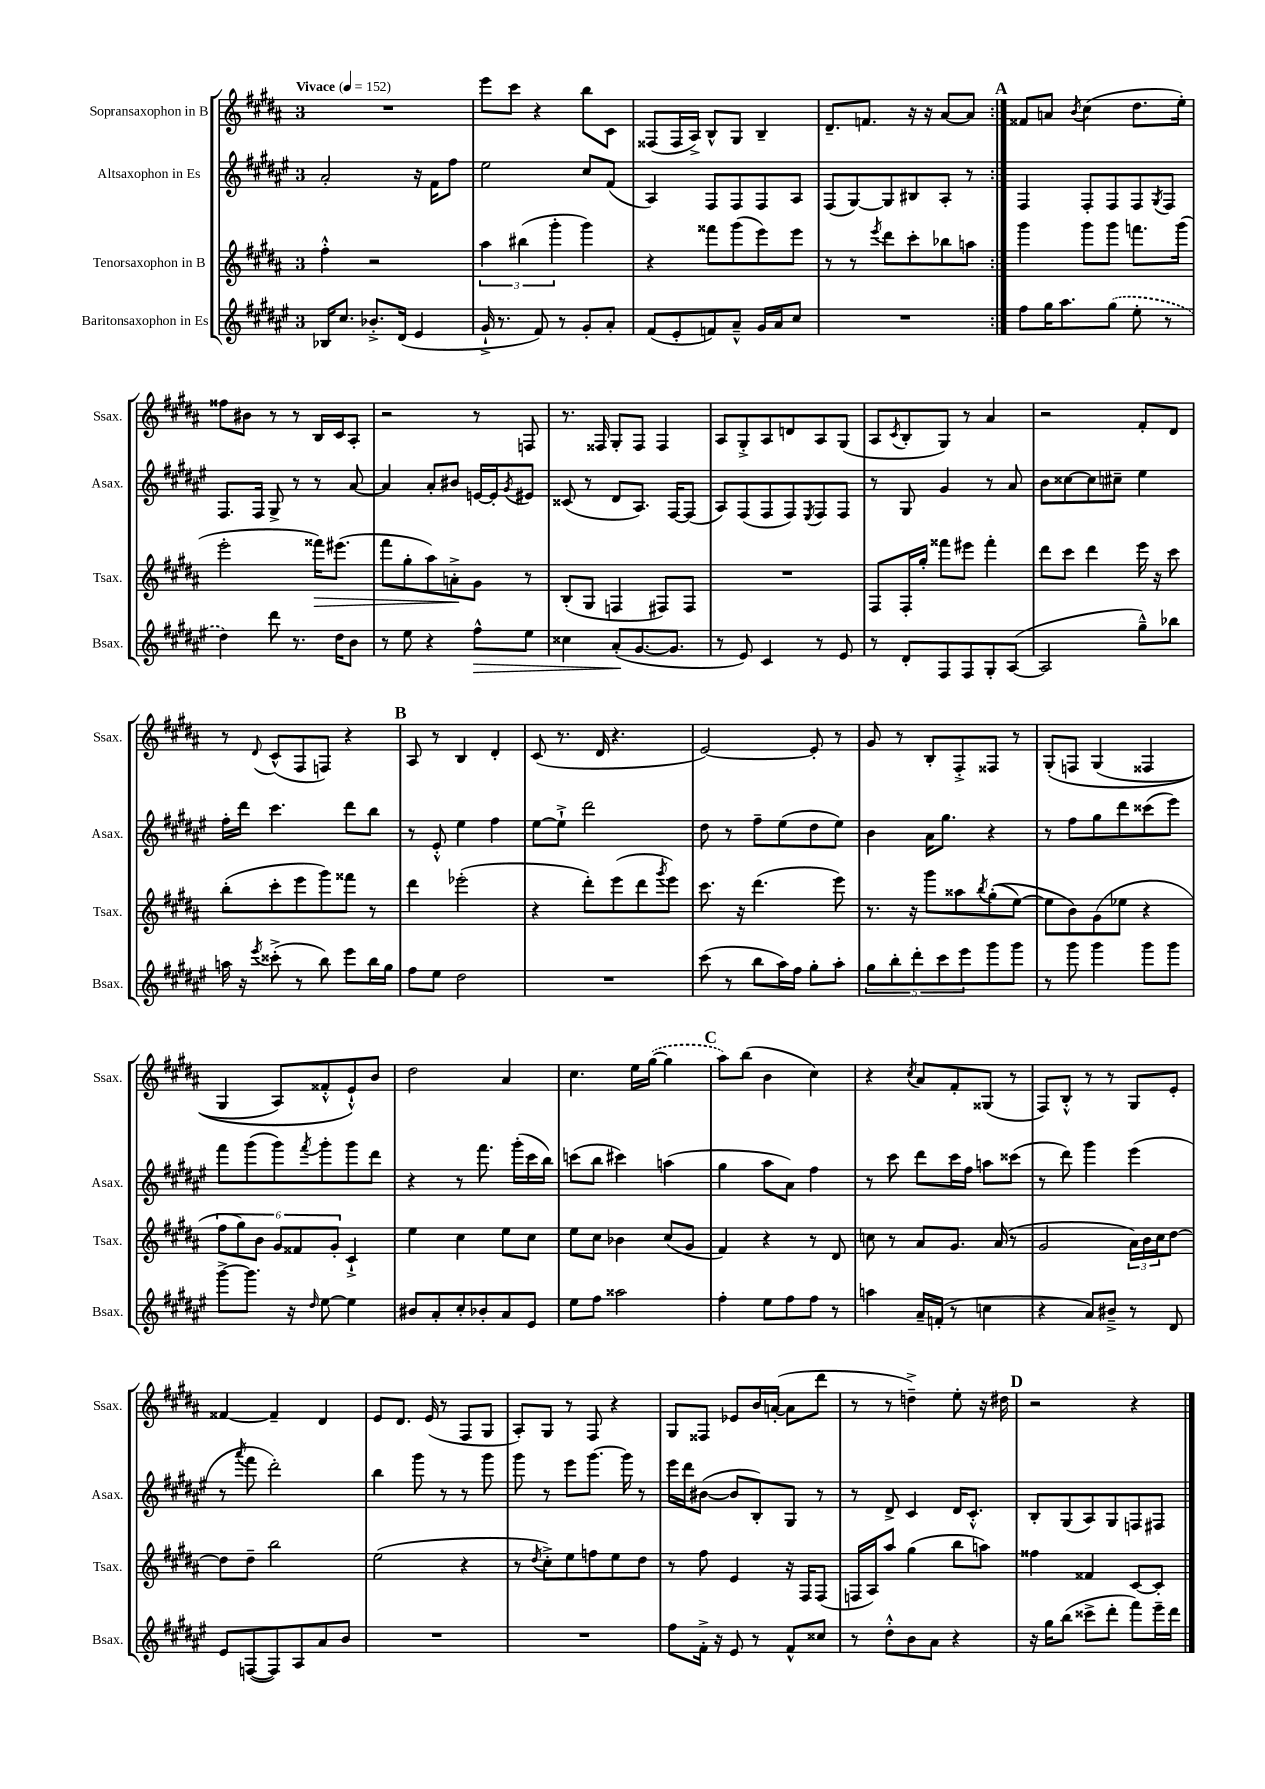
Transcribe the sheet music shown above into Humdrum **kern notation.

**kern	**dynam	**kern	**dynam	**kern	**kern
*part4	*part4	*part3	*part3	*part2	*part1
*staff4	*staff4	*staff3	*staff3	*staff2	*staff1
*I"Baritonsaxophon in Es	*	*I"Tenorsaxophon in B	*	*I"Altsaxophon in Es	*I"Sopransaxophon in B
*I'Bsax.	*	*I'Tsax.	*	*I'Asax.	*I'Ssax.
*clefG2	*	*clefG2	*	*clefG2	*clefG2
*k[f#c#g#d#a#e#]	*	*k[f#c#g#d#a#]	*	*k[f#c#g#d#a#e#]	*k[f#c#g#d#a#]
*M3/4	*	*M3/4	*	*M3/4	*M3/4
*MM152	*	*MM152	*	*MM152	*MM152
=1	=1	=1	=1	=1	=1
!	!	!	!	!	!LO:TX:a:B:t=Vivace
16B-X/KL	.	4ff#'^^\	.	2a#'/	2.r
8.cc#/J	.	.	.	.	.
8.b-X'^/L	.	2r	.	.	.
(16d#/Jk	.	.	.	.	.
4e#/	.	.	.	16r	.
.	.	.	.	16f#\KL	.
.	.	.	.	8ff#\J	.
=2	=2	=2	=2	=2	=2
16g#`^/	.	6aa#\	.	2ee#\	8eee\L
8.r	.	.	.	.	.
.	.	.	.	.	8ccc#\J
.	.	(6bb#X\	.	.	.
8f#/)	.	.	.	.	4r
.	.	6ggg#'\	.	.	.
8r	.	.	.	.	.
8g#'/L	.	4ggg#\)	.	8cc#/L	8bb\L
8a#'/J	.	.	.	(8f#/J	8c#\J
=3	=3	=3	=3	=3	=3
(8f#/L	.	4r	.	4A#/)	(8F##X/L
8e#'/	.	.	.	.	16F##/L
.	.	.	.	.	16A#^/JJ)
8fn/)	.	8fff##X\L	.	8F#/L	8B^^/L
8a#~^^/J	.	(8ggg#\	.	8F#/	8G#/J
16g#/LL	.	8eee\)	.	8F#/	4B~/
16a#/J	.	.	.	.	.
8cc#/J	.	8eee\J	.	8A#/J	.
=4	=4	=4	=4	=4	=4
2.r	.	8r	.	(8F#/L	8.d#~/L
.	.	8r	.	[8G#/)	.
.	.	.	.	.	8.fn/J
.	.	8qeee/	.	.	.
.	.	8ddd#\L	.	8G#/]	.
.	.	8ccc#'\	.	8B#X/	16r
.	.	.	.	.	16r
.	.	8bb-X\	.	8A#'/J	[8a#/L
.	.	8aan\J	.	8r	8a#/J]
!!LO:REH:place=s1:t=A
=5:|!	=5:|!	=5:|!	=5:|!	=5:|!	=5:|!
8ff#\L	.	4ggg#\	.	4F#/	8f##X/L
16gg#\K	.	.	.	.	8an/J
8.aa#\	.	.	.	.	.
.	.	.	.	.	8qb/
.	.	8ggg#\L	.	8F#'/L	(4cc#\
(8gg#\J	.	8ggg#\J	.	8F#/	.
8ee#'\	.	8.fffn\L	.	8F#/	8.dd#\L
.	.	.	.	8qG#/	.
8r	.	.	.	8F#/J	.
.	.	(16ggg#\Jk	.	.	16ee'\Jk)
!!LO:LB:g=z
=6	=6	=6	=6	=6	=6
4dd#\)	.	2eee'\	.	8.F#/L	8ff##X\L
.	.	.	.	.	8b#X\J
.	.	.	.	16F#/Jk	.
8ddd#\	.	.	.	8G#^/	8r
8.r	.	.	.	8r	8r
!	!	!	!LO:HP:b	!	!
.	.	16fff##X\KL)	>	8r	16B/LL
16dd#\KL	.	(8.eee#X\J	.	.	16c#/J
8b\J	.	.	.	[8a#/	8A#'/J
=7	=7	=7	=7	=7	=7
8r	.	8fff#\L	.	4a#/]	2r
8ee#\	.	8gg#'\	.	.	.
4r	.	8aa#\)	.	8a#'/L	.
.	.	8an'^\	.	8b#X/J	.
!	!LO:HP:b	!	!	!	!
8ff#^^\L	>	8g#\J	]	[16en/LL	8r
.	.	.	.	16e'/J]	.
.	.	.	.	8qg#/	.
8ee#\J	.	8r	.	8e#X/J	8Fn/
=8	=8	=8	=8	=8	=8
4cc##X\	.	(8B'/L	.	(8c##X/	8.r
.	.	8G#/J	.	8r	.
.	.	.	.	.	16F##X/
(8a#'/L	.	4Fn/	.	8d#/L	8G#'/L
[8.g#/	]	.	.	8.A#/J)	8F##/J
.	.	8F#X/L)	.	.	4F##/
8.g#/J]	.	.	.	[16F#/KL	.
.	.	8F#/J	.	(8F#/J]	.
=9	=9	=9	=9	=9	=9
8r	.	2.r	.	8A#/L)	8A#/L
8e#/)	.	.	.	(8F#/	8G#'^/
4c#/	.	.	.	8F#/	8A#/
.	.	.	.	8F#/)	8dn/
.	.	.	.	8qE#/	.
8r	.	.	.	8F#/	8A#/
8e#/	.	.	.	8F#/J	(8G#/J
=10	=10	=10	=10	=10	=10
8r	.	8F#/L	.	8r	8A#/L
.	.	.	.	.	8qc#/
8d#'/L	.	16F#'/L	.	8G#/	8B'/
.	.	16gg#'/JJ	.	.	.
8F#/	.	8fff##X\L	.	4g#/	8G#/J)
8F#/	.	8eee#X\J	.	.	8r
8G#'/	.	4fff##'\	.	8r	4a#/
([8A#/J	.	.	.	8a#/	.
=11	=11	=11	=11	=11	=11
2A#/]	.	8ddd#\L	.	8b\L	2r
.	.	8ccc#\J	.	[8cc##X\	.
.	.	4ddd#\	.	8cc##\]	.
.	.	.	.	8cc#X~\J	.
8gg#~^^\L)	.	16eee\	.	4ee#\	8f#'/L
.	.	16r	.	.	.
8bb-X\J	.	8ccc#\	.	.	8d#/J
!!LO:LB:g=z
=12	=12	=12	=12	=12	=12
16aan\	.	(8bb'\L	.	16ff#'\LL	8r
16r	.	.	.	16ddd#\JJ	.
8qeee#/	.	.	.	.	8qqd#/
(8ccc##X'^\	.	8ccc#'\	.	4.ccc#\	(8c#^^/L
8r	.	8eee\	.	.	8F#/
8bb\)	.	8ggg#\)	.	.	8Fn/J)
8eee#\L	.	8fff##X\J	.	8ddd#\L	4r
16bb\L	.	8r	.	8bb\J	.
16gg#\JJ	.	.	.	.	.
!!LO:REH:place=s1:t=B
=13	=13	=13	=13	=13	=13
8ff#\L	.	4ddd#\	.	8r	8A#/
8ee#\J	.	.	.	8e#'^^/	8r
2dd#\	.	(2eee-X'\	.	4ee#\	4B/
.	.	.	.	4ff#\	4d#'/
=14	=14	=14	=14	=14	=14
2.r	.	4r	.	[8ee#\L	(8c#/
.	.	.	.	8ee#`^\J]	8.r
.	.	8ddd#'\L)	.	2ddd#\	.
.	.	.	.	.	16d#/
.	.	(8eee\	.	.	4.r
.	.	8ddd#\	.	.	.
.	.	8qggg#/	.	.	.
.	.	8eee\J)	.	.	.
=15	=15	=15	=15	=15	=15
(8ccc#\	.	8.ccc#\	.	8dd#\	[2e/)
8r	.	.	.	8r	.
.	.	16r	.	.	.
8bb\L	.	(4.ddd#\	.	8ff#~\L	.
16aa#\L)	.	.	.	(8ee#\	.
16ff#\JJ	.	.	.	.	.
8gg#'\L	.	.	.	8dd#\	8e'/]
8aa#'\J	.	8eee\)	.	8ee#\J)	8r
=16	=16	=16	=16	=16	=16
10gg#\L	.	8.r	.	4b\	8g#/
10bb'\	.	.	.	.	.
.	.	.	.	.	8r
.	.	16r	.	.	.
10ddd#'\	.	.	.	.	.
.	.	8ggg#\L	.	16a#\KL	8B'/L
10ccc#\	.	.	.	.	.
.	.	.	.	8.gg#\J	.
.	.	8aa##X\	.	.	8F#'^/
10eee#\	.	.	.	.	.
.	.	8qbb/	.	.	.
8ggg#\	.	((8gg#'\	.	4r	8F##X/J
8ggg#\J	.	[8ee\J)	.	.	8r
=17	=17	=17	=17	=17	=17
8r	.	8ee\L]	.	8r	(8G#'/L
8ggg#\	.	8b\)	.	8ff#\L	8Fn/J
4ggg#\	.	(8g#\	.	8gg#\	(4G#/
.	.	8ee-X\J	.	8ddd#\	.
8ggg#\L	.	4r	.	(8ccc##X\	4F##X/
8ggg#\J	.	.	.	8eee#\J)	.
!!LO:LB:g=z
=18	=18	=18	=18	=18	=18
[8ggg#^\L	.	12ff#\L	.	8fff#\L	4G#/
.	.	12gg#\)	.	.	.
8.ggg#\J]	.	.	.	(8ggg#\	.
.	.	12b\J	.	.	.
.	.	12g#/L	.	8ggg#\)	8A#/L)
16r	.	.	.	.	.
.	.	12f##X/	.	.	.
16qqdd#/	.	.	.	8qfff#/	.
[8ee#\	.	.	.	8ggg#'\	8f##X'^^/
.	.	12g#'/J	.	.	.
4ee#\]	.	4c#`^/	.	8ggg#\	8e`^^/)
.	.	.	.	8ddd#\J	8b/J
=19	=19	=19	=19	=19	=19
8b#X/L	.	4ee\	.	4r	2dd#\
8a#'/	.	.	.	.	.
8cc#'/	.	4cc#\	.	8r	.
8b-X'/	.	.	.	8.fff#\	.
8a#/	.	8ee\L	.	.	4a#/
.	.	.	.	(16ggg#'\LL	.
8e#/J	.	8cc#\J	.	16ccc#\	.
.	.	.	.	16bb\JJ)	.
=20	=20	=20	=20	=20	=20
8ee#\L	.	8ee\L	.	(8cccn\L	4.cc#\
8ff#\J	.	8cc#\J	.	8bb\J	.
2aa##X\	.	4b-X\	.	4ccc#X\)	.
.	.	.	.	.	16ee\LL
.	.	.	.	.	([16gg#\JJ
.	.	(8cc#/L	.	(4aan\	4gg#\]
.	.	8g#/J	.	.	.
!!LO:REH:place=s1:t=C
=21	=21	=21	=21	=21	=21
4ff#'\	.	4f#/)	.	4gg#\	8aa#\L)
.	.	.	.	.	(8bb\J
8ee#\L	.	4r	.	8aa#\L	4b\
8ff#\	.	.	.	8a#\J)	.
8ff#\J	.	8r	.	4ff#\	4cc#\)
8r	.	8d#/	.	.	.
=22	=22	=22	=22	=22	=22
4aan\	.	8ccn\	.	8r	4r
.	.	8r	.	8ccc#\	.
.	.	.	.	.	8qcc#/
16a#~/LL	.	8a#/L	.	8ddd#\L	8a#/L
(16fn'/JJ	.	.	.	.	.
8r	.	8.g#/J	.	16ccc#\L	8f#'/
.	.	.	.	16ff#\JJ	.
4ccn\	.	.	.	8aan\L	(8G##X/J
.	.	(16a#/	.	.	.
.	.	8r	.	(8ccc##X\J	8r
=23	=23	=23	=23	=23	=23
4r	.	2g#/	.	8r	8F#/L)
.	.	.	.	8ddd#\)	8B'^^/J
8a#/L)	.	.	.	4ggg#\	8r
8b#X~^/J	.	.	.	.	8r
8r	.	24a#\LL)	.	(4eee#\	8G#/L
.	.	24b\	.	.	.
.	.	24cc#\J	.	.	.
8d#/	.	[8dd#\J	.	.	8e'/J
!!LO:LB:g=z
=24	=24	=24	=24	=24	=24
8e#/L	.	8dd#\L]	.	8r	[4f##X/
.	.	.	.	8qaaa#/	.
([8Fn/	.	8dd#~\J	.	8fff#\	.
8F/])	.	2bb\	.	2ddd#'\)	4f##~/]
8A#/	.	.	.	.	.
8a#/	.	.	.	.	4d#/
8b/J	.	.	.	.	.
=25	=25	=25	=25	=25	=25
2.r	.	(2ee\	.	4bb\	8e/L
.	.	.	.	.	8.d#/J
.	.	.	.	8ggg#\	.
.	.	.	.	.	(16e/
.	.	.	.	8r	8r
.	.	4r	.	8r	8F#/L
.	.	.	.	8ggg#\	8G#/J
=26	=26	=26	=26	=26	=26
2.r	.	8r	.	8ggg#\	8A#'/L)
.	.	8qdd#/	.	.	.
.	.	8cc#'^\L)	.	8r	8G#/J
.	.	8ee\	.	8eee#\L	8r
.	.	8ffn\	.	[8.ggg#\J	8F#/
.	.	8ee\	.	.	4r
.	.	.	.	16ggg#\]	.
.	.	8dd#\J	.	8r	.
=27	=27	=27	=27	=27	=27
8ff#\L	.	8r	.	16eee#\LL	8G#/L
.	.	.	.	16ddd#\J	.
16f#'^\Jk	.	8ff#\	.	([8b#X\J	8F##X/J
16r	.	.	.	.	.
8e#/	.	4e/	.	8b#/L]	8e-X/L
8r	.	.	.	8B'/)	16b/L
.	.	.	.	.	([16an'/JJ
8f#^^/L	.	16r	.	8G#/J	8a\L]
.	.	16F#/KL	.	.	.
8cc##X/J	.	(8F#/J	.	8r	8ddd#\J
=28	=28	=28	=28	=28	=28
8r	.	16Fn/LL	.	8r	8r
.	.	16A#/J)	.	.	.
8dd#'^^\L	.	8aa#/J	.	8d#^/	8r
8b\	.	(4gg#\	.	4c#/	4ddn~^\)
8a#\J	.	.	.	.	.
4r	.	8bb\L	.	16d#/KL	8ee'\
.	.	.	.	8.c#'^^/J	.
.	.	8aan\J)	.	.	16r
.	.	.	.	.	16dd#X\
!!LO:REH:place=s1:t=D
=29	=29	=29	=29	=29	=29
16r	.	4ff##X\	.	8B'/L	2r
16gg#\KL	.	.	.	.	.
(8bb\J	.	.	.	(8G#/	.
8ccc##X^\L	.	4f##X/	.	8A#/)	.
8ddd#'\J	.	.	.	8G#/	.
8fff#\L)	.	[8c#/L	.	8Fn/	4r
16eee#~\L	.	8c#'/J]	.	8F#X/J	.
16ddd#\JJ	.	.	.	.	.
==	==	==	==	==	==
*-	*-	*-	*-	*-	*-
